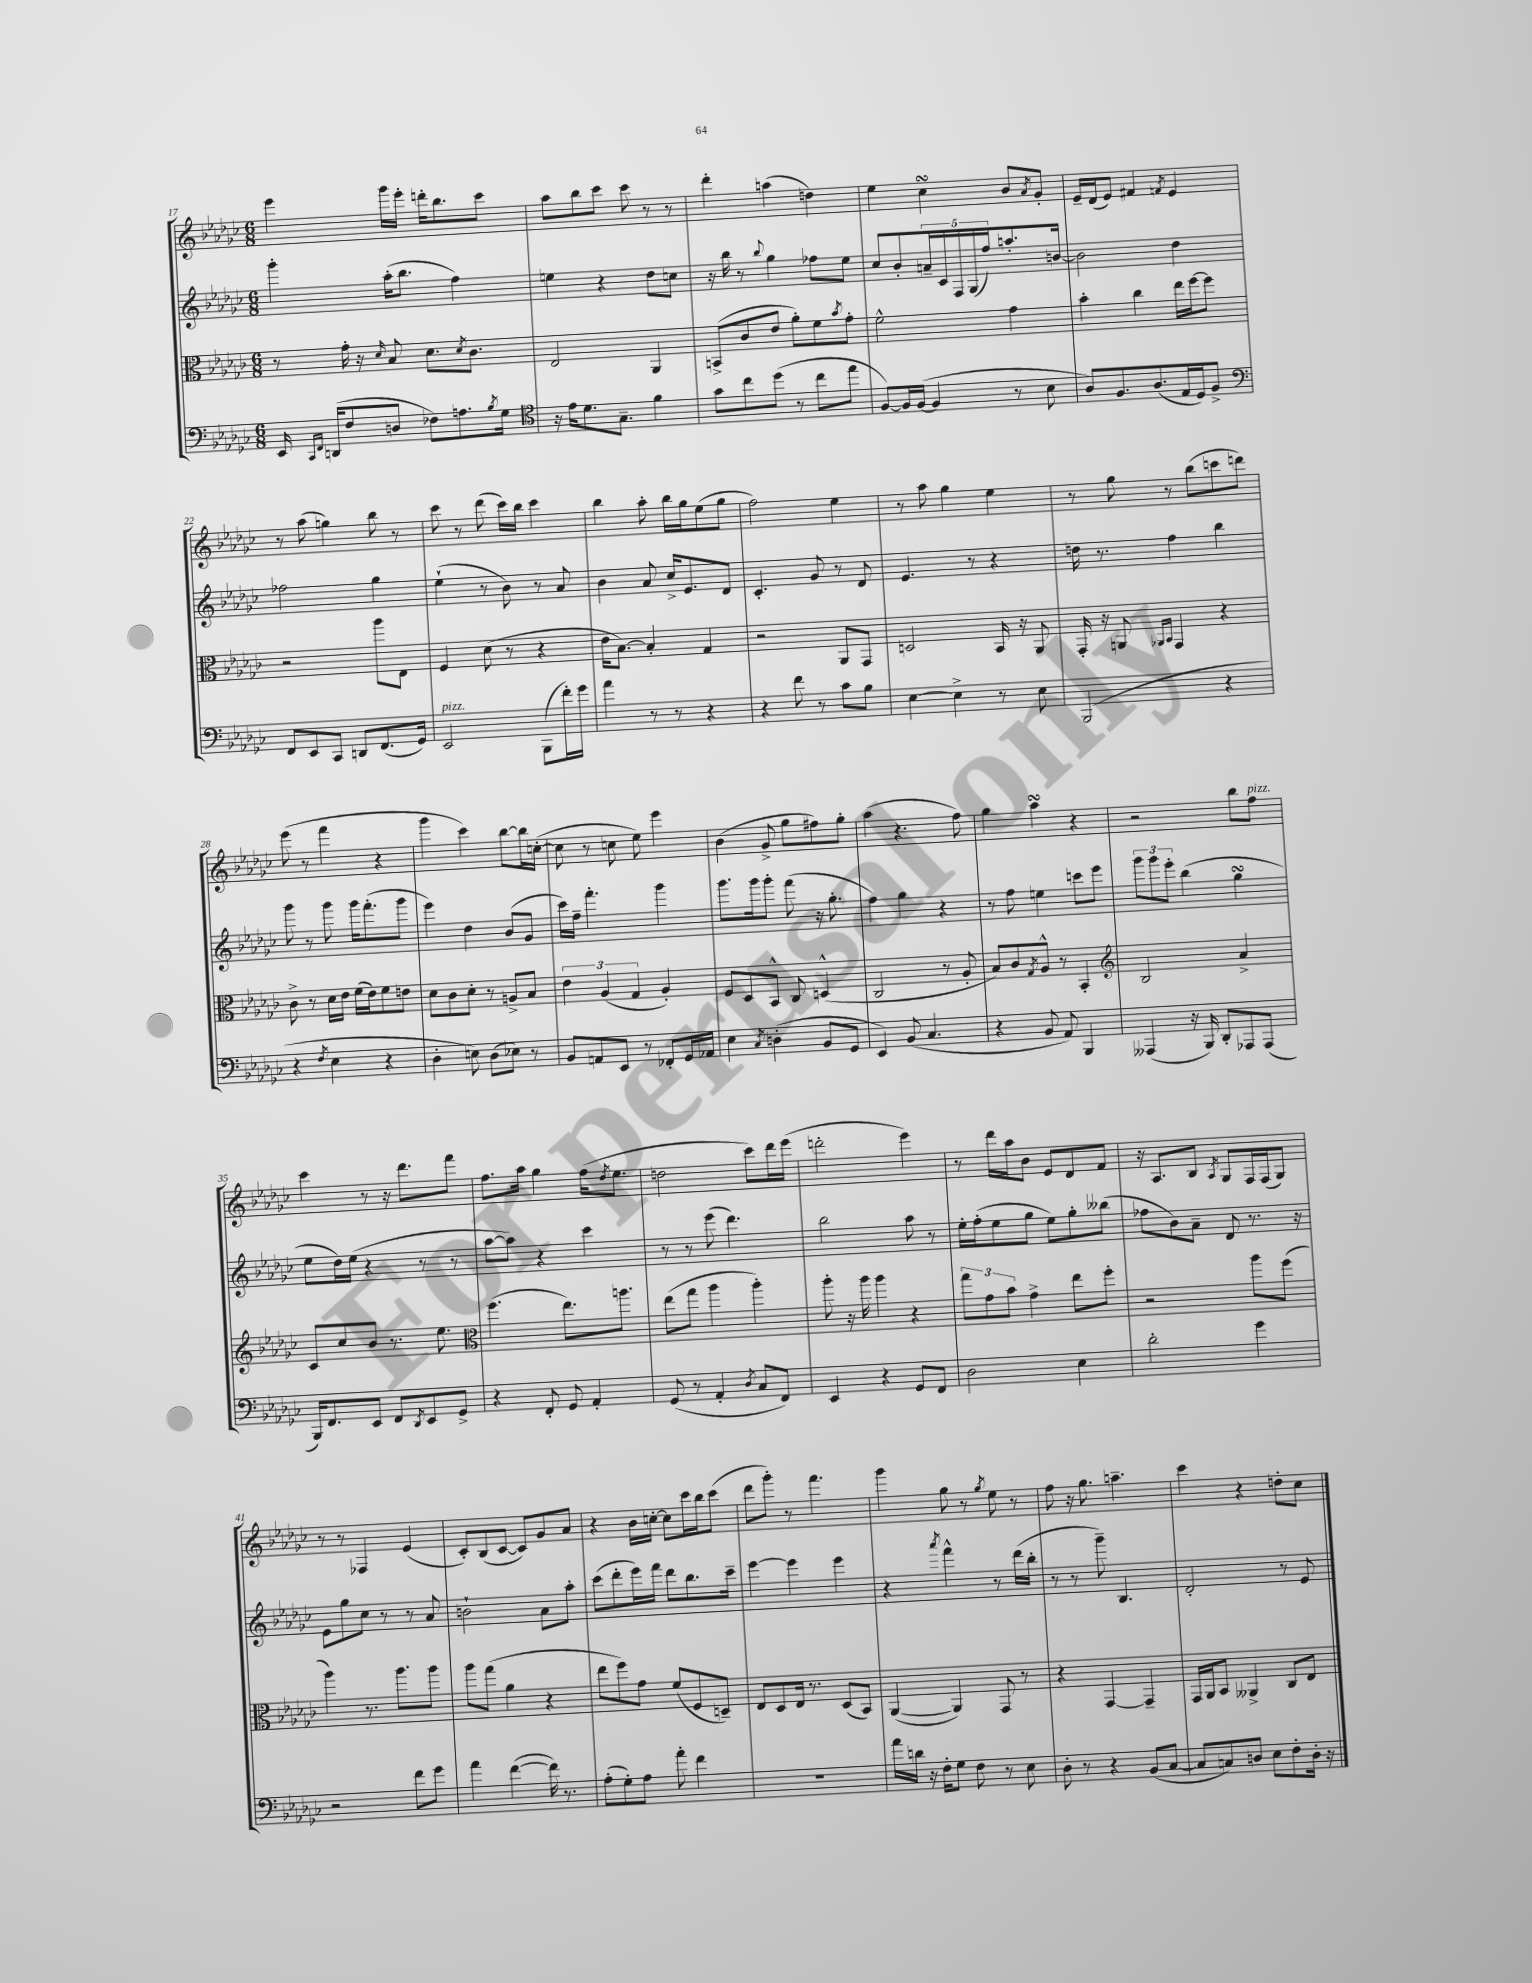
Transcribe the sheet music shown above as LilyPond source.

<<
\new StaffGroup <<
\new Staff = "s0" {
    \clef treble \key ges \major \numericTimeSignature \time 6/8
    ees'''4 ges'''16 ees'''16-. d'''16-. bes''8. ces'''8 |
    aes''8 bes''8 ces'''8 ces'''8 r8 r8 |
    des'''4-. a''4( d''4) |
    ees''4 ces''4\turn bes'8 \acciaccatura { aes'8 } ges'8-. |
    ees'16-- des'16( ees'8) fis'4 \acciaccatura { f'8 } ees'4 |
    r8 aes''8( g''4) bes''8 r8 |
    ces'''8 r8 des'''8( ces'''16) bes''16 ces'''4 |
    bes''4 aes''8-. bes''16 ges''16 ees''8( ges''8 |
    f''2) ees''4 |
    r8 aes''8 ges''4 ees''4 |
    r8 ges''8 r8 bes''8( c'''8 d'''8) |
    ees'''8( r8 f'''4 r4 |
    ges'''4 ces'''4) bes''8~ bes''16 c''16~-.( |
    c''8 r8 c''8 ees''8) ees'''4 |
    bes'4( ges'8-> ges''8 fis''8) ges''8-. |
    aes''4( r4. f''8) |
    ges''4 aes''4\turn r4 |
    r2 bes''8 f''8^\markup { \italic "pizz." } |
    ces'''4 r8 r16 des'''8. f'''8 |
    f''8. aes''16 ges''4 f''16( \acciaccatura { des''8 } ees''8. |
    d''2 ces'''8) des'''16 ees'''16( |
    d'''2-. ees'''4) |
    r8 des'''16 aes''16 bes'8 ees'8 des'8 f'8 |
    r16 aes8. bes8 \acciaccatura { aes8 } ges8 f16 f16( ges8) |
    r8 r8 fes4 ees'4( |
    ces'8-.) bes8( ces'8~ ces'8) ges'8 aes'8 |
    r4 bes'16 c''16~-. c''8 ces'''16 bes''16 ces'''8( |
    des'''8 ges'''8-.) r8 f'''4. |
    ges'''4 ges''8 r8 \acciaccatura { ges''8 } ees''8 r8 |
    f''8 r16 ges''8. a''4.-- |
    ces'''4 r4 d''8-. ces''8 \bar "|." |
}
\new Staff = "s1" {
    \clef treble \key ges \major \numericTimeSignature \time 6/8
    ges'''4-. aes''16-.( bes''8. f''4) |
    e''4 r4 des''8 c''8 |
    r16 bes''16 r8 \appoggiatura { bes''8 } ges''4 fes''8 ees''8 |
    ces''8 bes'8-. \tuplet 5/4 { a'16-- ces'16 f16 ges16( f''16) } a''8.-. b'16~ |
    b'2 des''4 |
    fes''2 ges''4 |
    ees''4-!( r8 bes'8) r8 aes'8 |
    bes'4 aes'8 ces''16-> ees'8. des'8 |
    ces'4.-. ges'8 r8 des'8 |
    ees'4. r8 r4 |
    d''16 r8. f''4 bes''4 |
    ges'''8 r8 ges'''8 ges'''16 f'''8.-.( ges'''8 |
    ees'''4) des''4 bes'8( ges'8 |
    ces'''16) f''16-- f'''4.-. ges'''4 |
    ges'''8. ges'''16 ges'''8-. f'''8( r16 ges''8.-. |
    f''4) ges''4 r4 |
    r8 f''8 e''4 c'''8 ees'''8 |
    \tuplet 3/2 { ges'''8 ges'''8 ees'''8-. } bes''4( ges''4\turn |
    ees''8 des''16) ees''16( r4 r8 r8 |
    aes''8~ aes''8) r4 ces'''4 |
    r8 r8 ees'''8( des'''4.) |
    bes''2 aes''8 r8 |
    ees''16-. f''16-.( ees''8 ges''8 ees''8) ges''8-. beses''8( |
    fes''8 bes'8) aes'8-- des'8 r8. r16 |
    ees'8 ges''8 ces''8 r8 r8 aes'8 |
    b'2-! aes'8 aes''8-. |
    ces'''8( des'''8-. ees'''16) f'''16 des'''8 bes''8. ces'''16-- |
    ees'''4~ ees'''4 ees'''4 |
    r4 \acciaccatura { aes'''8 } f'''4-^ r8 des'''16( bes''16-. |
    r8 r8 ges'''8--) bes4. |
    des'2-. r8 ees'8 \bar "|." |
}
\new Staff = "s2" {
    \clef alto \key ges \major \numericTimeSignature \time 6/8
    r8 ges'16-. r16 \grace { des'16 } bes8 des'8. \acciaccatura { des'8 } ces'8. |
    ees2 aes,4 |
    b,8->( ces'8 ees'8 aes'8-.) f'8 \acciaccatura { bes'8 } ges'8-. |
    f'2-^ ges'4 |
    bes'4-. ces''4 ees''16 f''16~ f''8 |
    r2 aes''8 ees8 |
    f4 des'8( r8 r4 |
    ees'16 bes8.~) bes4-. ges4 |
    r2 aes,8 ges,8 |
    d2 bes,16 r16 aes,8 |
    ges,16-. r16 a,8 \grace { aes,16 bes,16 } ges,4 r4 |
    ces'8-> r8 des'16 ees'16 f'16( ees'16) f'8 e'8 |
    des'8 ces'8 des'8-. r8 a8-> bes8 |
    \tuplet 3/2 { ees'4 aes4( ges4 } aes4-.) |
    f8 des8 bes,8-^ ces8 d4-^( |
    ces2 r8 aes8-. |
    bes8) ces'8 \acciaccatura { ges8 } aes8-^ r8 bes,4-. |
    \clef treble bes2 aes'4-> |
    ces'8 ces''8 bes'8 r8. ees''8. |
    \clef alto f''4.( ees''8.) a''8. |
    ees''8( ges''8 aes''4 aes''4-.) |
    aes''8-. r16 aes''16 aes''4 r4 |
    \tuplet 3/2 { ges''8 ges'8 bes'8 } ges'4-> ees''8 f''8-. |
    r2 aes''8 f''8( |
    aes''4) r8. aes''8. aes''8 |
    aes''8 ges''8( aes'4 r4 |
    ees''8 f''8) ges'8 f'8( f8 d8--) |
    ees8 des8 ees16 r8. des8( bes,8) |
    aes,4~( aes,4) ges,8 r8 |
    r4 ges,4~ ges,4-- |
    ges,16 aes,16 bes,8 aeses,4-> ces8 ees8 \bar "|." |
}
\new Staff = "s3" {
    \clef bass \key ges \major \numericTimeSignature \time 6/8
    ees,16 \grace { ces,16 f,16 } d,16( f8 d8 fes8) a8. \acciaccatura { bes8 } ges16 |
    \clef tenor r16 ees'16 des'8. ges8.-- f'4 |
    ges'8 ces''8 des''8( r8 ces''8 ees''8 |
    f8~) f16 f16~( f4 r8 bes8 |
    aes8) f8. aes8.( ees16 des16) f8-> |
    \clef bass f,8 ees,8 ces,8 d,8 f,8.( ges,16) |
    ees,2^\markup { \italic "pizz." } bes,,8( f'16-.) ges'16 |
    aes'4 r8 r8 r4 |
    r4 f'8 r8 ces'8 bes8 |
    ees4~ ees4-> r8 ees8 |
    bes,,2( r4 |
    r4 \acciaccatura { f8 } ees4 r4 |
    des4-. e8) des8( ees8) r8 |
    bes,8 a,8 ees,8 r8 fes,8-. ges,16 aes,16 |
    ees4 \acciaccatura { ces8 } d4-.( bes,8 ges,8 |
    ees,4) bes,8( ces4. |
    r4 bes,8 aes,8) bes,,4 |
    aeses,,4( r16 bes,,16) des,8-. aes,,8 aes,,8( |
    bes,,16) f,8. ees,8 f,8 \acciaccatura { des,8 } ees,8 ges,8-> |
    r4 f,8-. ges,8 aes,4-. |
    ges,8( r8 aes,4-. \acciaccatura { des8 } ces8 f,8) |
    ees,4 r4 ges,8 f,8 |
    des2 ees4 |
    des'2-. ges'4 |
    r2 f'8 ges'8 |
    aes'4 f'4~( f'16) r8. |
    aes8-.( ges8-.) aes8 aes'8-. f'4 |
    R2. |
    aes'16 d'16 r16 f16-. ges8 f8 r8 ees8 |
    des8-. r8 r4 bes,8( ces8~ |
    ces8 c8) d8 ees8 f8-. d16-. r16 \bar "|." |
}
>>
>>
\layout { \context { \Score currentBarNumber = #17 } }
